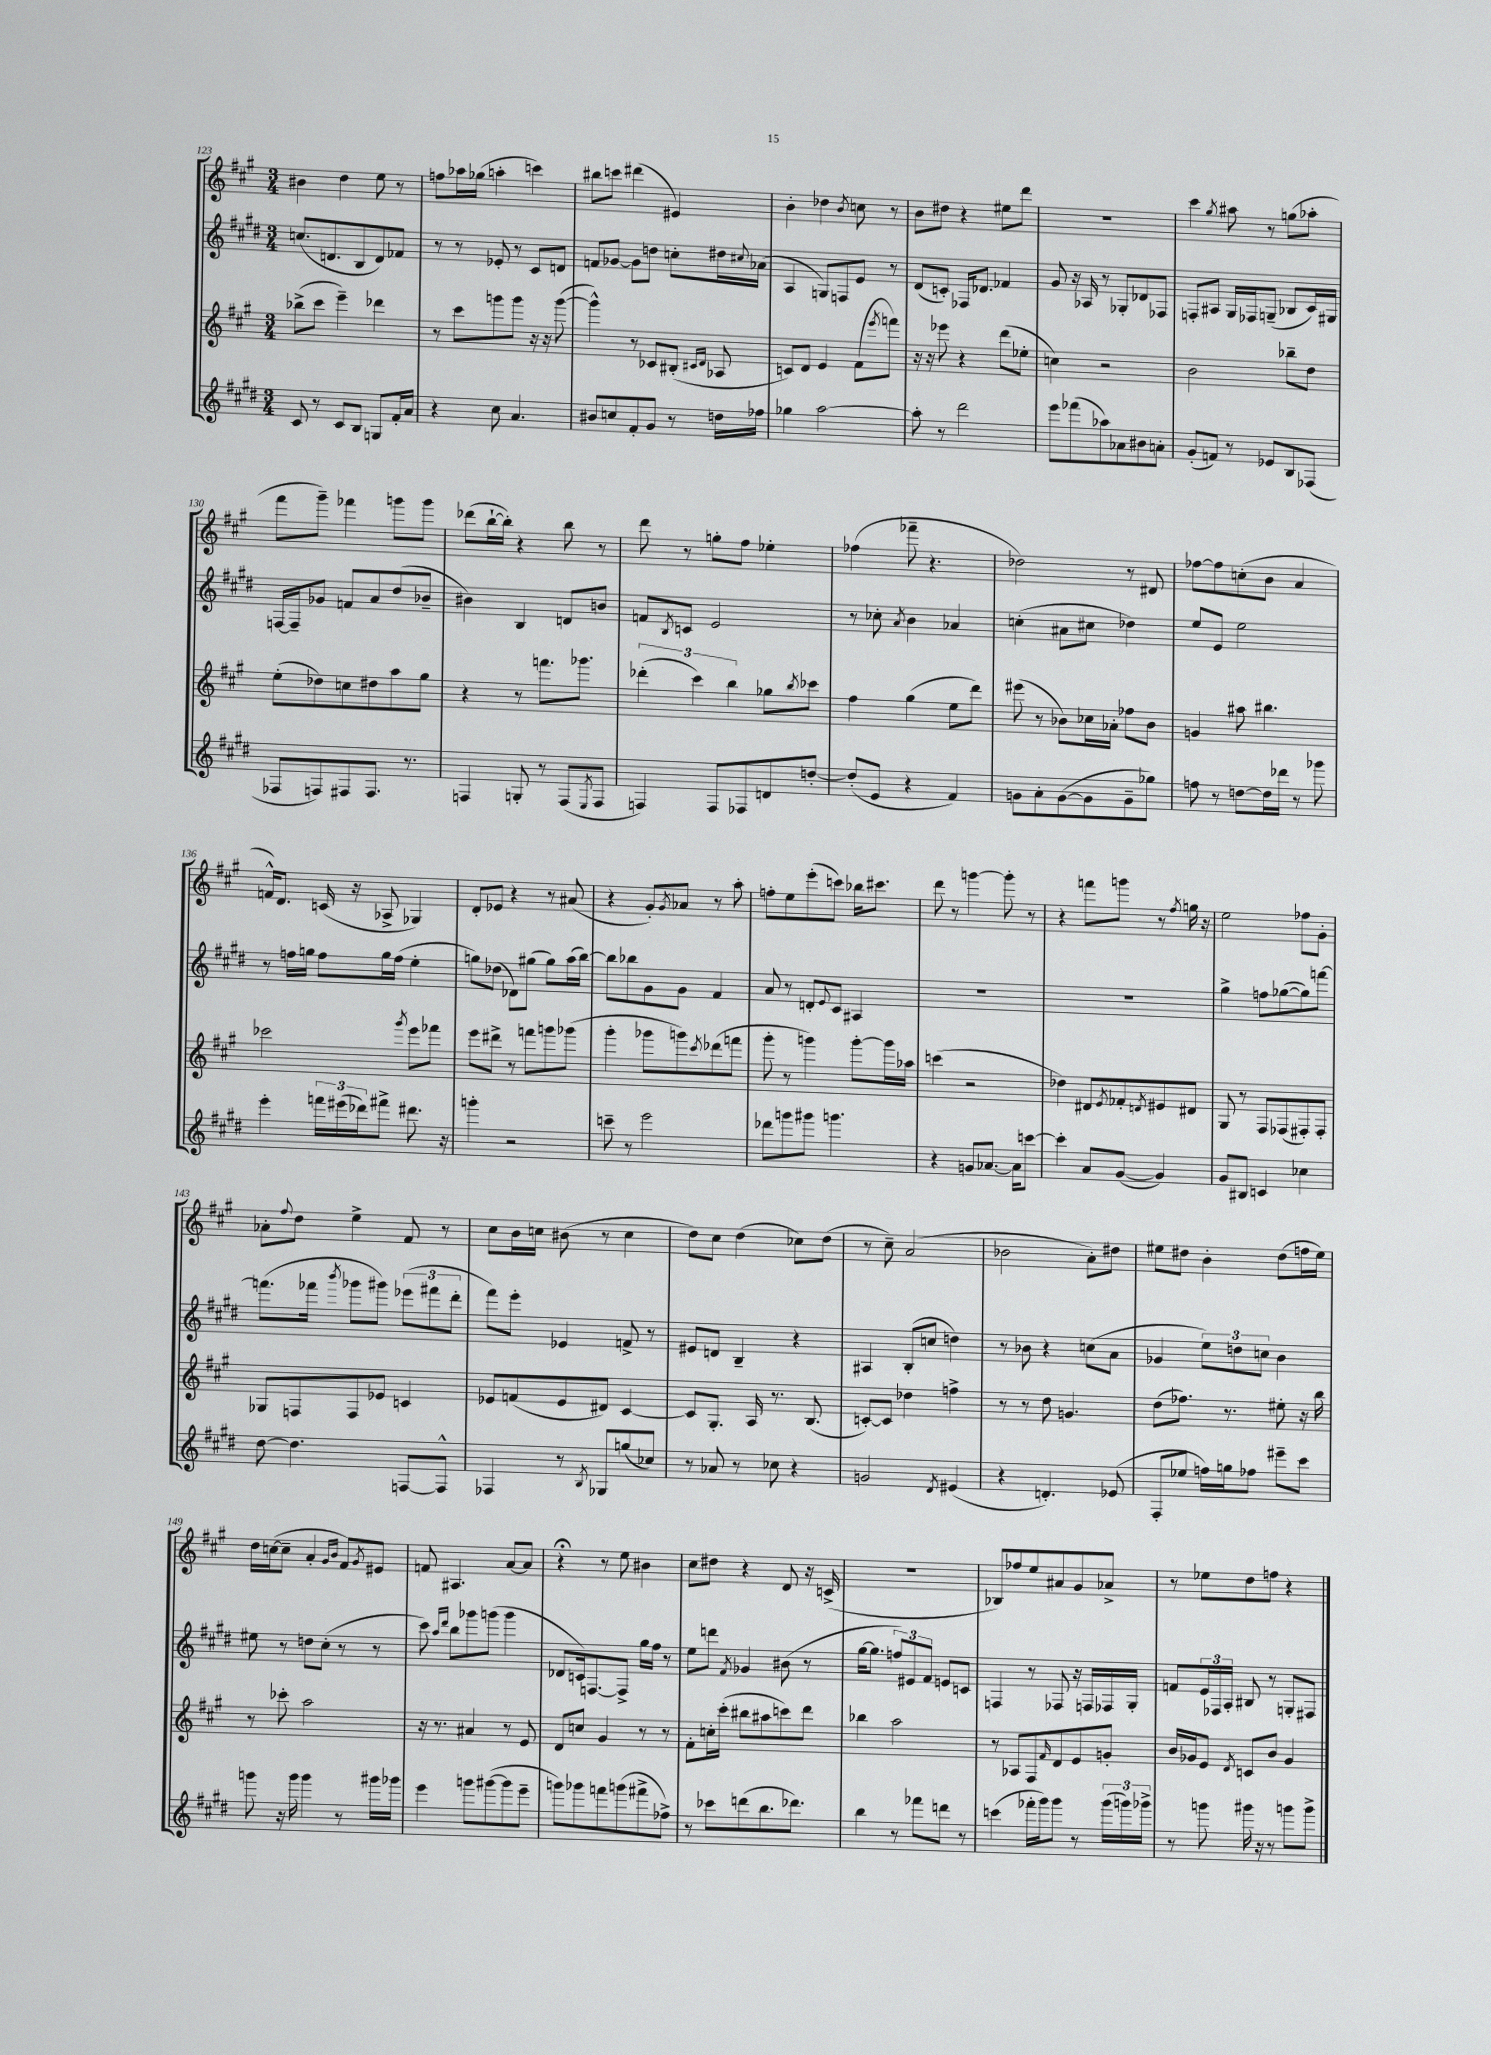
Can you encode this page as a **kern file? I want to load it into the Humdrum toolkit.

**kern	**kern	**kern	**kern
*staff4	*staff3	*staff2	*staff1
*clefG2	*clefG2	*clefG2	*clefG2
*k[f#c#g#d#]	*k[f#c#g#]	*k[f#c#g#d#]	*k[f#c#g#]
*M3/4	*M3/4	*M3/4	*M3/4
8c#	(8bb-^	(8.cc	4b#
8r	8ccc#	.	.
.	.	8.d	.
8c#	4eee~)	.	4dd
8B	.	8B	.
8G	4ddd-	8d)	8ee
16f#'	.	8f-	8r
16a	.	.	.
=	=	=	=
4r	8r	8r	8ff
.	8ccc#	8r	16aa-
.	.	.	(16gg-
8cc#	8ggg	8e-'	4aa'
4.a	8ggg	8r	.
.	16r	8c#	4ccc)
.	16r	.	.
.	([8ggg	8d	.
=	=	=	=
8b#	4ggg^^])	8f	8bb#
8cc	.	[8g-	8ccc
8f#'	8r	8g-]	(4ddd#
8g#	8c-	8dd	.
8r	(8B#'	8cc'	4e#)
.	16qqc#	.	.
.	16qqd	.	.
16dd	8A-	16dd#	.
.	.	8qqcc#	.
16ff-	.	(16a-	.
=	=	=	=
4gg-	8c)	4A	4b'
.	8d	.	.
[2aa	4e	8G)	4dd-
.	.	8F	.
.	.	.	8qb
.	(8f#	8e	8cc
.	8qeee	.	.
.	8fff)	8r	8r
=	=	=	=
8aa']	16r	(8d#	8b
.	16r	.	.
8r	8eee-	8c')	8dd#
2ddd#	4r	16F-	4r
.	.	8.d-	.
.	(8ddd	4f-	8ee#
.	8ee-'	.	8ddd
=	=	=	=
8eee	4cc)	8g#	2.r
(8fff-	.	16r	.
.	.	16A-	.
8aa-)	2r	8r	.
8a-	.	8G-'	.
8b#	.	8d-	.
8a'	.	8F-	.
=	=	=	=
(8g#'	2b	8F'	4ccc#
8f)	.	8A#	.
.	.	.	8qgg#
8r	.	16G#	8aa#
.	.	16F-	.
8e-	.	(8G~	8r
8B	8bb-~	8B-	(8gg
(8F-	8dd	16c#)	8aa-'
.	.	16G#	.
=	=	=	=
8F-	(8ee'	[16F	8fff#
.	.	16F~]	.
8F)	8dd-)	8g-	8ggg#~)
8F#	8cc	8f	4fff-
8.F#	8dd#	8a	.
.	8aa	(8dd#	8ggg
8.r	.	.	.
.	8gg#	8b-~	8ggg
=	=	=	=
4F	4r	4b#)	(8ddd-
.	.	.	[16bb`
.	.	.	16bb'])
8G'	8r	4B	4r
8r	8.fff	.	.
(8F	.	8d	8bb
.	8.ggg-	.	.
8qE	.	.	.
8F	.	8b	8r
=	=	=	=
4F)	(6ddd-'	8f	8ddd
.	.	8qB	.
.	.	8c	8r
.	6ccc#)	.	.
8F	.	2e	8gg'
.	6bb	.	.
8F-	.	.	8ff#
8d	8gg-	.	4ee-'
.	8qbb	.	.
[8dd'	8ccc-	.	.
=	=	=	=
(8dd']	4ff#	8r	(4ff-
8e	.	8cc-'	.
.	.	8qa	.
4r	(4gg#	4b	8fff-~
.	.	.	4.r
4f#)	8ee	4a-	.
.	8ddd)	.	.
=	=	=	=
8g	(8eee#	(4cc'	2dd-)
8a'	8r	.	.
([8g	8b-)	8a#	.
8g]	16cc-	8cc#	.
.	16a-'	.	.
8g~	8ff-	4dd-)	8r
8gg-)	8b-	.	8d#
=	=	=	=
8ff	4g	8ee	[8ff-
8r	.	8e	8ff-]
[8dd	8aa#	2ee	(8cc'
16dd]	4.bb#	.	8b
16ddd-	.	.	.
8r	.	.	4a
8ggg-	.	.	.
=	=	=	=
4eee'	2ccc-	8r	16f^^)
.	.	.	8.d
.	.	16ff	.
.	.	16gg	.
24fff	.	8ff	(16c
(24eee#	.	.	.
.	.	.	16r
24ddd-)	.	.	.
8fff#^	.	16gg	8A-^
.	.	(16ff	.
.	8qggg#	.	.
8.ddd#	8eee	4ee'	4G-)
.	8fff-	.	.
16r	.	.	.
=	=	=	=
4ggg'	8eee	8gg)	8d'
.	8ddd#^	(8dd-	8e-
2r	8r	8d-)	4r
.	8fff	(8gg#	.
.	8ggg	8gg#)	8r
.	(8ggg-	(16aa	(8a#
.	.	[16bb)	.
=	=	=	=
8ccc~	4ggg#'	8bb]	4r
8r	.	8bb-	.
2eee	8ggg-	8g#	8g#')
.	.	.	8qg#
.	8ggg)	8g#	8a-
.	8qccc#	.	.
.	(8ddd-	4f#	8r
.	8fff	.	8aa'
=	=	=	=
8ddd-	8ggg#'	8a	8ff'
8ggg	8r	8r	8ee
8ggg#	4ggg)	8d'	(8eee'
.	.	8qqe	.
4.ggg	.	8c#	8ccc)
.	[8ggg'	4A#	16bb-
.	.	.	8.ccc#
.	16ggg]	.	.
.	16aa-	.	.
=	=	=	=
4r	(4ccc	2.r	8ddd
.	.	.	8r
8g	2r	.	[4ggg
[8.a-	.	.	.
.	.	.	8ggg']
16a-]	.	.	.
[8ccc	.	.	8r
=	=	=	=
4ccc']	4dd-)	2.r	4r
8a	8d#	.	8fff
.	8qe	.	.
([8g#	8f-'	.	8ggg
.	8qd	.	.
4g#])	8e#	.	8r
.	.	.	8qff#
.	8d#	.	16gg
.	.	.	16r
=	=	=	=
8g#	8G#	4gg#^	2ee
8B#	8r	.	.
4c	8F#	8ff	.
.	(8F-	([8gg-	.
4cc-	8F#')	8gg-])	8ff-
.	8F#'	[8fff	8g#'
=	=	=	=
[8dd#	8G-	(8.fff]	8a-'
.	.	.	8qqff#
4.dd#]	8F	.	8dd
.	.	16fff-	.
.	.	8qbbb	.
.	8F	8ggg-	4ee^
.	8e-	8ggg#)	.
[8F	4c	(12eee-	8f#
.	.	12fff#	.
8F^^]	.	.	8r
.	.	12ddd#'	.
=	=	=	=
4F-	8e-	8fff#)	8cc#
.	(8f	8eee'	16b
.	.	.	16cc
8r	8e-	4e-	(8b#
8qB	.	.	.
8G-	8d#)	.	8r
(8gg	[4c#	8f^	4cc
8cc-)	.	8r	.
=	=	=	=
8r	8c#]	8e#	8dd)
8a-	8.G#'	8d	8cc#
8r	.	4B~	(4dd
.	16A	.	.
8cc-	8.r	.	.
4r	.	4r	8cc-)
.	(8.B	.	.
.	.	.	(8dd
=	=	=	=
2g	[8c')	4A#	8r
.	8c]	.	8cc#~)
.	4dd-	(8B'	(2a
.	.	8cc	.
8qd#	.	.	.
(4e#	4ff^	4dd)	.
=	=	=	=
4r	8r	8r	2b-
.	8r	8b-	.
4.d')	8dd	4r	.
.	4.g	.	.
.	.	(8cc	8a')
(8e-	.	8a	8dd#
=	=	=	=
8F#'	(8dd	4g-	8ee#
8ee-	8.ff-)	.	8dd#
16ff)	.	12ee)	4b'
16gg	8.r	.	.
.	.	12dd	.
8ff-	.	.	.
.	.	12cc	.
8eee#~	8ee#'	4b	(8dd#
8ccc#	16r	.	16ff
.	16bb	.	16ee#)
=	=	=	=
8ggg	8r	8ee#	16dd
.	.	.	([16cc
16r	8ccc-'	8r	8cc~]
16ggg	.	.	.
4ggg	2aa	8dd	4a'
.	.	(8cc#'	.
.	.	.	16qqg#
.	.	.	16qqb
8r	.	8r	8f#)
.	.	.	8qg#
16ggg#	.	8r	8e#
16ggg-	.	.	.
=	=	=	=
4eee	16r	8ccc#)	8f
.	8.r	.	.
.	.	16qqaa	.
.	.	16qqddd#	.
.	.	8bb	4.A#
8ggg	4a#	8ggg-	.
([8ggg#	.	(8ggg	.
8ggg#]	8r	4ggg	[8a
8eee~	8e	.	8a]
=	=	=	=
8ggg)	8d	8d-	4r;
8ggg-	8cc	16c)	.
.	.	[8.F	.
8fff	4g#	.	8r
(8ggg	.	8F^]	8ee
8fff#^	8r	16gg#	4b#
.	.	16ff#	.
8ff-^)	8r	8r	.
=	=	=	=
8r	8f#'	8ee	8cc#
8ccc-	16cc'	8ddd	8dd#
.	(16ccc#'	.	.
.	.	8qf#	.
(8ddd	8bb#	4g-	4r
8.bb	8aa#	.	.
.	8ccc)	(8b#	8d
8.ddd-)	.	.	.
.	8ddd	8r	16r
.	.	.	(16c^
=	=	=	=
4bb	4bb-	[16gg#	2.r
.	.	8.gg#]	.
8r	2aa	12ff)	.
.	.	12e#	.
8fff-	.	.	.
.	.	12f#	.
8ddd	.	8e	.
8r	.	8c	.
=	=	=	=
(4ccc	8r	4F	8B-)
.	8A-	.	8ff-
16fff-'	8F#	8r	8ee
16ggg#)	.	.	.
.	16qqf#	.	.
8ggg#	8d	8F-	8a#
8r	8e	16r	8g#
.	.	16F	.
(24ggg#	8g'	16F-	8a-^
24ggg)	.	.	.
.	.	16G#'	.
24ggg-^	.	.	.
=	=	=	=
8r	16b	8f	8r
.	16g-	.	.
8ggg	8e	24e	8ee-
.	.	24F-	.
.	.	24A'	.
.	8qd	.	.
16ggg#	8c	8B#	8dd
16r	.	.	.
8r	8b	8r	8ff
8ggg	4g-	8G'	4r
8ggg^	.	8F#	.
==	==	==	==
*-	*-	*-	*-
